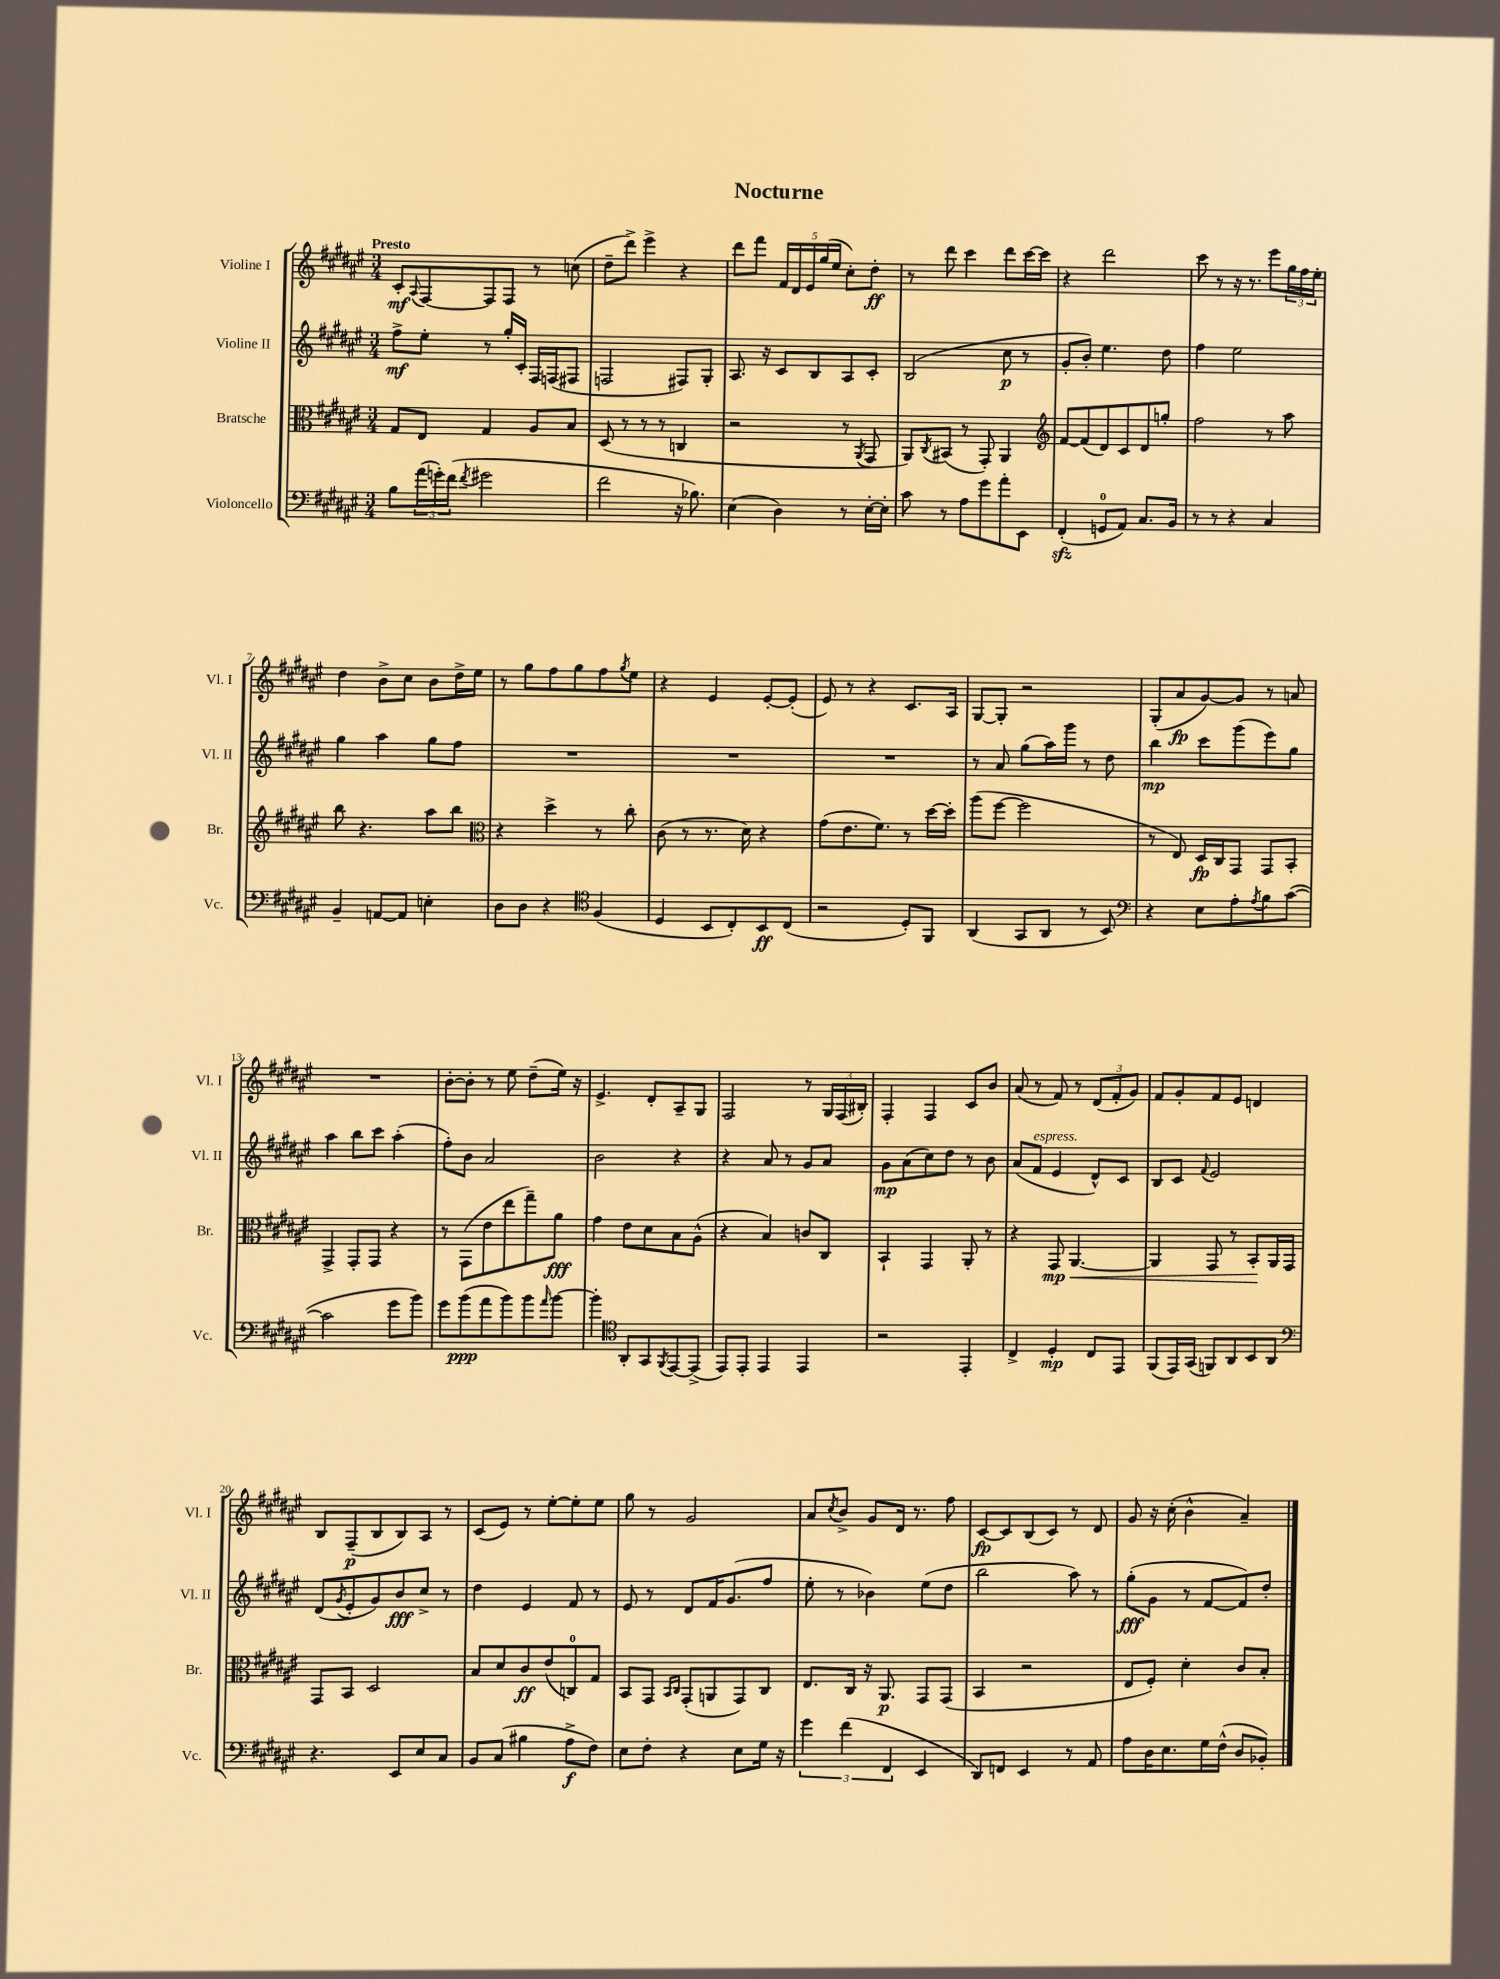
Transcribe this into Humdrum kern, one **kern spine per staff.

**kern	**kern	**kern	**kern
*staff4	*staff3	*staff2	*staff1
*clefF4	*clefC3	*clefG2	*clefG2
*k[f#c#g#d#a#e#]	*k[f#c#g#d#a#e#]	*k[f#c#g#d#a#e#]	*k[f#c#g#d#a#e#]
*M3/4	*M3/4	*M3/4	*M3/4
8B\L	8G#/L	8ff#^\L	8c#'/L
.	.	.	8qqA#/
(24a#\L	8E#/J	8ee#'\J	[8F#/
24g'\)	.	.	.
(24f#\JJ	.	.	.
8qf#/	.	.	.
2g#\	4G#/	8r	8F#/]
.	.	16gg#'/LL	8F#/J
.	.	16c#'/JJ	.
.	8A#/L	16F#/LL	8r
.	.	(16F/J	.
.	8B/J	8F#/J	(8cc\
=	=	=	=
2f#\	(8D#/	2F/	8dd#~\L
.	8r	.	8ddd#^\J)
.	8r	.	4eee#^\
.	8r	.	.
16r	4C/	8F#/L)	4r
8.B-\)	.	.	.
.	.	8G#'/J	.
=	=	=	=
(4E#\	2r	8.A#/	8ddd#\L
.	.	.	8fff#\J
.	.	16r	.
4D#\)	.	8c#/L	20f#/LL
.	.	.	20d#/
.	.	.	20e#/
.	.	8B/	.
.	.	.	(20gg#/
.	.	.	20ee#/JJ
8r	8r	8A#/	8cc#'\L)
.	8qAA#/	.	.
[16E#'\LL	8GG#/	8c#'/J	8dd#'\J
16E#'\]JJ	.	.	.
=	=	=	=
8c#\	8AA#/L)	(2B/	8r
.	8qC#/	.	.
8r	(8BB#/J	.	8ddd#\
8A#\L	8r	.	4ccc#\
8g#\	8GG#'/)	.	.
8a#'\	4AA#/	8cc#\	8ddd#\L
8EE#\J	.	8r	[16ccc#\L
.	.	.	16ccc#\]JJ
=	=	=	=
*	*clefG2	*	*
(4FF#'/	[8f#/L	8g#'/L	4r
.	(8f#/]	8b'/J)	.
8GG/L	8d#/)	4.ee#\	2ddd#\
8AA#/J)	8c#/	.	.
8.C#/L	8d#/	.	.
.	8gg'/J	8dd#\	.
16BB/Jk	.	.	.
=	=	=	=
8r	2ff#\	4ff#\	8ccc#\
8r	.	.	8r
4r	.	2ee#\	16r
.	.	.	8.r
4C#/	8r	.	8eee#\L
.	8aa#\	.	24gg#\L
.	.	.	24ff#\
.	.	.	24ee#'\JJ
=	=	=	=
4BB~/	8bb\	4gg#\	4dd#\
.	4.r	.	.
[8AA/L	.	4aa#\	8b^\L
8AA/]J	.	.	8cc#\J
4E'\	8aa#\L	8gg#\L	8b\L
.	8bb\J	8ff#\J	16dd#^\L
.	.	.	16ee#\JJ
=	=	=	=
*	*clefC3	*	*
8D#\L	4r	2.r	8r
8D#\J	.	.	8gg#\L
4r	4dd#^\	.	8ff#\
.	.	.	8gg#\
*clefC4	*	*	*
(4F#/	8r	.	8ff#\
.	.	.	8qgg#/
.	8cc#'\	.	8ee#\J
=	=	=	=
4D#/	(8c#\	2.r	4r
.	8r	.	.
8BB/L	8.r	.	4e#/
8C#'/)	.	.	.
.	16d#\)	.	.
8BB/	4r	.	[8e#'/L
(8C#/J	.	.	(8e#'/]J
=	=	=	=
2r	(8g#\L	2.r	8e#/)
.	8.e#\	.	8r
.	.	.	4r
.	8.f#\J)	.	.
8D#'/L)	8r	.	8.c#/L
8FF#/J	[16dd#\LL	.	.
.	16dd#'\]JJ	.	16A#/Jk
=	=	=	=
(4AA#/	(8aa#\L	8r	[8G#/L
.	[8ff#\J	8a#/	8G#'/]J
8GG#/L	2ff#\]	(8gg#\L	2r
8AA#/J	.	16aa#\L)	.
.	.	16ggg#\JJ	.
8r	.	8r	.
8BB/)	.	8dd#\	.
=	=	=	=
*clefF4	*	*	*
4r	8r	4bb\	(8G#'/L
.	8E#/)	.	8a#/
8E#\L	16D#/LL	8ccc#\L	[8g#/)
.	16C#/J	.	.
8A#'\	8GG#/J	(8ggg#\	8g#/]J
8qA#/	.	.	.
8B\	8GG#/L	8eee#\)	8r
([8c#\J	8BB'/J	8gg#\J	8a/
=	=	=	=
2c#\]	4GG#^/	4aa#\	2.r
.	8GG#'/L	8bb\L	.
.	8GG#/J	8ccc#\J	.
8g#\L	4r	(4aa#'\	.
8b\J)	.	.	.
=	=	=	=
8g#\L	8r	8ff#'\L)	[8b'\L
(8b\	(8GG#\L	8b\J	8b'\]J
8a#\	8e#\	2a#/	8r
8b\)	8ee#\	.	8ee#\
8b\	8gg#~\)	.	(8dd#~\L
16qqa#/	.	.	.
[8b\J	8a#\J	.	16ee#\Jk)
.	.	.	16r
=	=	=	=
4b'\]	4g#\	2b\	4.e#^/
*clefC4	*	*	*
8AA#'/L	8e#\L	.	.
8GG#/	8d#\	.	8d#'/L
8qFF#/	.	.	.
[8EE#/	8B\	4r	8A#~/
(8EE#^/]J	(8A#^^\J	.	8G#/J
=	=	=	=
8EE#/L)	4r	4r	2F#/
8EE#'/J	.	.	.
4EE#/	4B/)	8a#/	.
.	.	8r	.
4EE#/	8c/L	8g#/L	8r
.	8C#/J	8a#/J	24G#/LL
.	.	.	(24F#/
.	.	.	24B#'/JJ)
=	=	=	=
2r	4BB`/	8g#\L	4F#'/
.	.	(8a#\	.
.	4GG#/	8cc#\)	4F#/
.	.	8dd#\J	.
4EE#'/	8AA#'/	8r	8c#/L
.	8r	8b\	8b/J
=	=	=	=
4C#^/	4r	(8a#/L	(8a#/
.	.	8f#/J	8r
4D#'/	8GG#/	4e#/	8f#/)
.	[4.AA#/	.	8r
8C#/L	.	8d#^^/L)	(12d#/L
.	.	.	12f#'/
8EE#/J	.	8c#/J	.
.	.	.	12g#/J)
=	=	=	=
(8FF#/L	4AA#/]	8B/L	8f#/L
16EE#/L)	.	8c#/J	8g#'/
(16GG#/JJ	.	.	.
.	.	8qqf#/	.
8FF/L)	8GG#/	2e#/	8f#/
8AA#/	8r	.	8e#/J
8BB/	8BB'/L	.	4d/
8AA#/J	16AA#/L	.	.
.	16GG#/JJ	.	.
=	=	=	=
*clefF4	*	*	*
4.r	8GG#/L	(8d#/L	8B/L
.	.	8qg#/	.
.	8BB/J	8e#'/	(8F#~/
.	2D#/	8g#/)	8B/
8EE#/L	.	8b/	8B/)
8E#/	.	8cc#^/J	8A#/J
8C#/J	.	8r	8r
=	=	=	=
8BB/L	8B/L	4dd#\	(8c#/L
(8C#/J	8d#/	.	8e#/J)
4B#\	8c#/	4e#/	8r
.	(8e#/	.	[8ee#'\L
8A#^\L	8C/)	8f#/	8ee#'\]
8F#\J)	8G#/J	8r	8ee#\J
=	=	=	=
8E#\L	8BB/L	8e#/	8gg#\
8F#'\J	8GG#/J	8r	8r
.	16qqBB/LL	.	.
.	16qqC#/JJ	.	.
4r	(8GG#'/L	8d#/L	2g#/
.	8AA/	16f#/K	.
.	.	(8.g#/	.
8E#\L	8GG#/)	.	.
16G#\Jk	8C#/J	8ff#/J	.
16r	.	.	.
=	=	=	=
6g#\	8.E#/L	8ee#'\	8a#/L
.	.	.	8qcc#/
.	.	8r	8b^/J
(6f#\	.	.	.
.	16C#/Jk	.	.
.	16r	4b-\)	8g#/L
.	8.AA#/	.	.
6FF#/	.	.	.
.	.	.	16d#/Jk
.	.	.	8.r
4EE#/	8GG#/L	(8ee#\L	.
.	(8GG#/J	8dd#\J	8ff#\
=	=	=	=
8DD#/L)	4BB/	2bb\	[8c#/L
8FF/J	.	.	8c#/]
4EE#/	2r	.	(8B/
.	.	.	8c#/J)
8r	.	8aa#\)	8r
8AA#/	.	8r	8d#/
=	=	=	=
8A#\L	8E#/L	(8gg#'\L	8g#/
16D#\K	8F#'/J)	8g#\J	16r
8.E#\	.	.	(16cc#'\
.	4d#'\	8r	4b^^\
16G#\L	.	[8f#/L	.
(16F#^^\JJ	.	.	.
8D#/L	8c#/L	8f#/])	4a#~/)
8BB-'/J)	8B'/J	8dd#'/J	.
==	==	==	==
*-	*-	*-	*-
